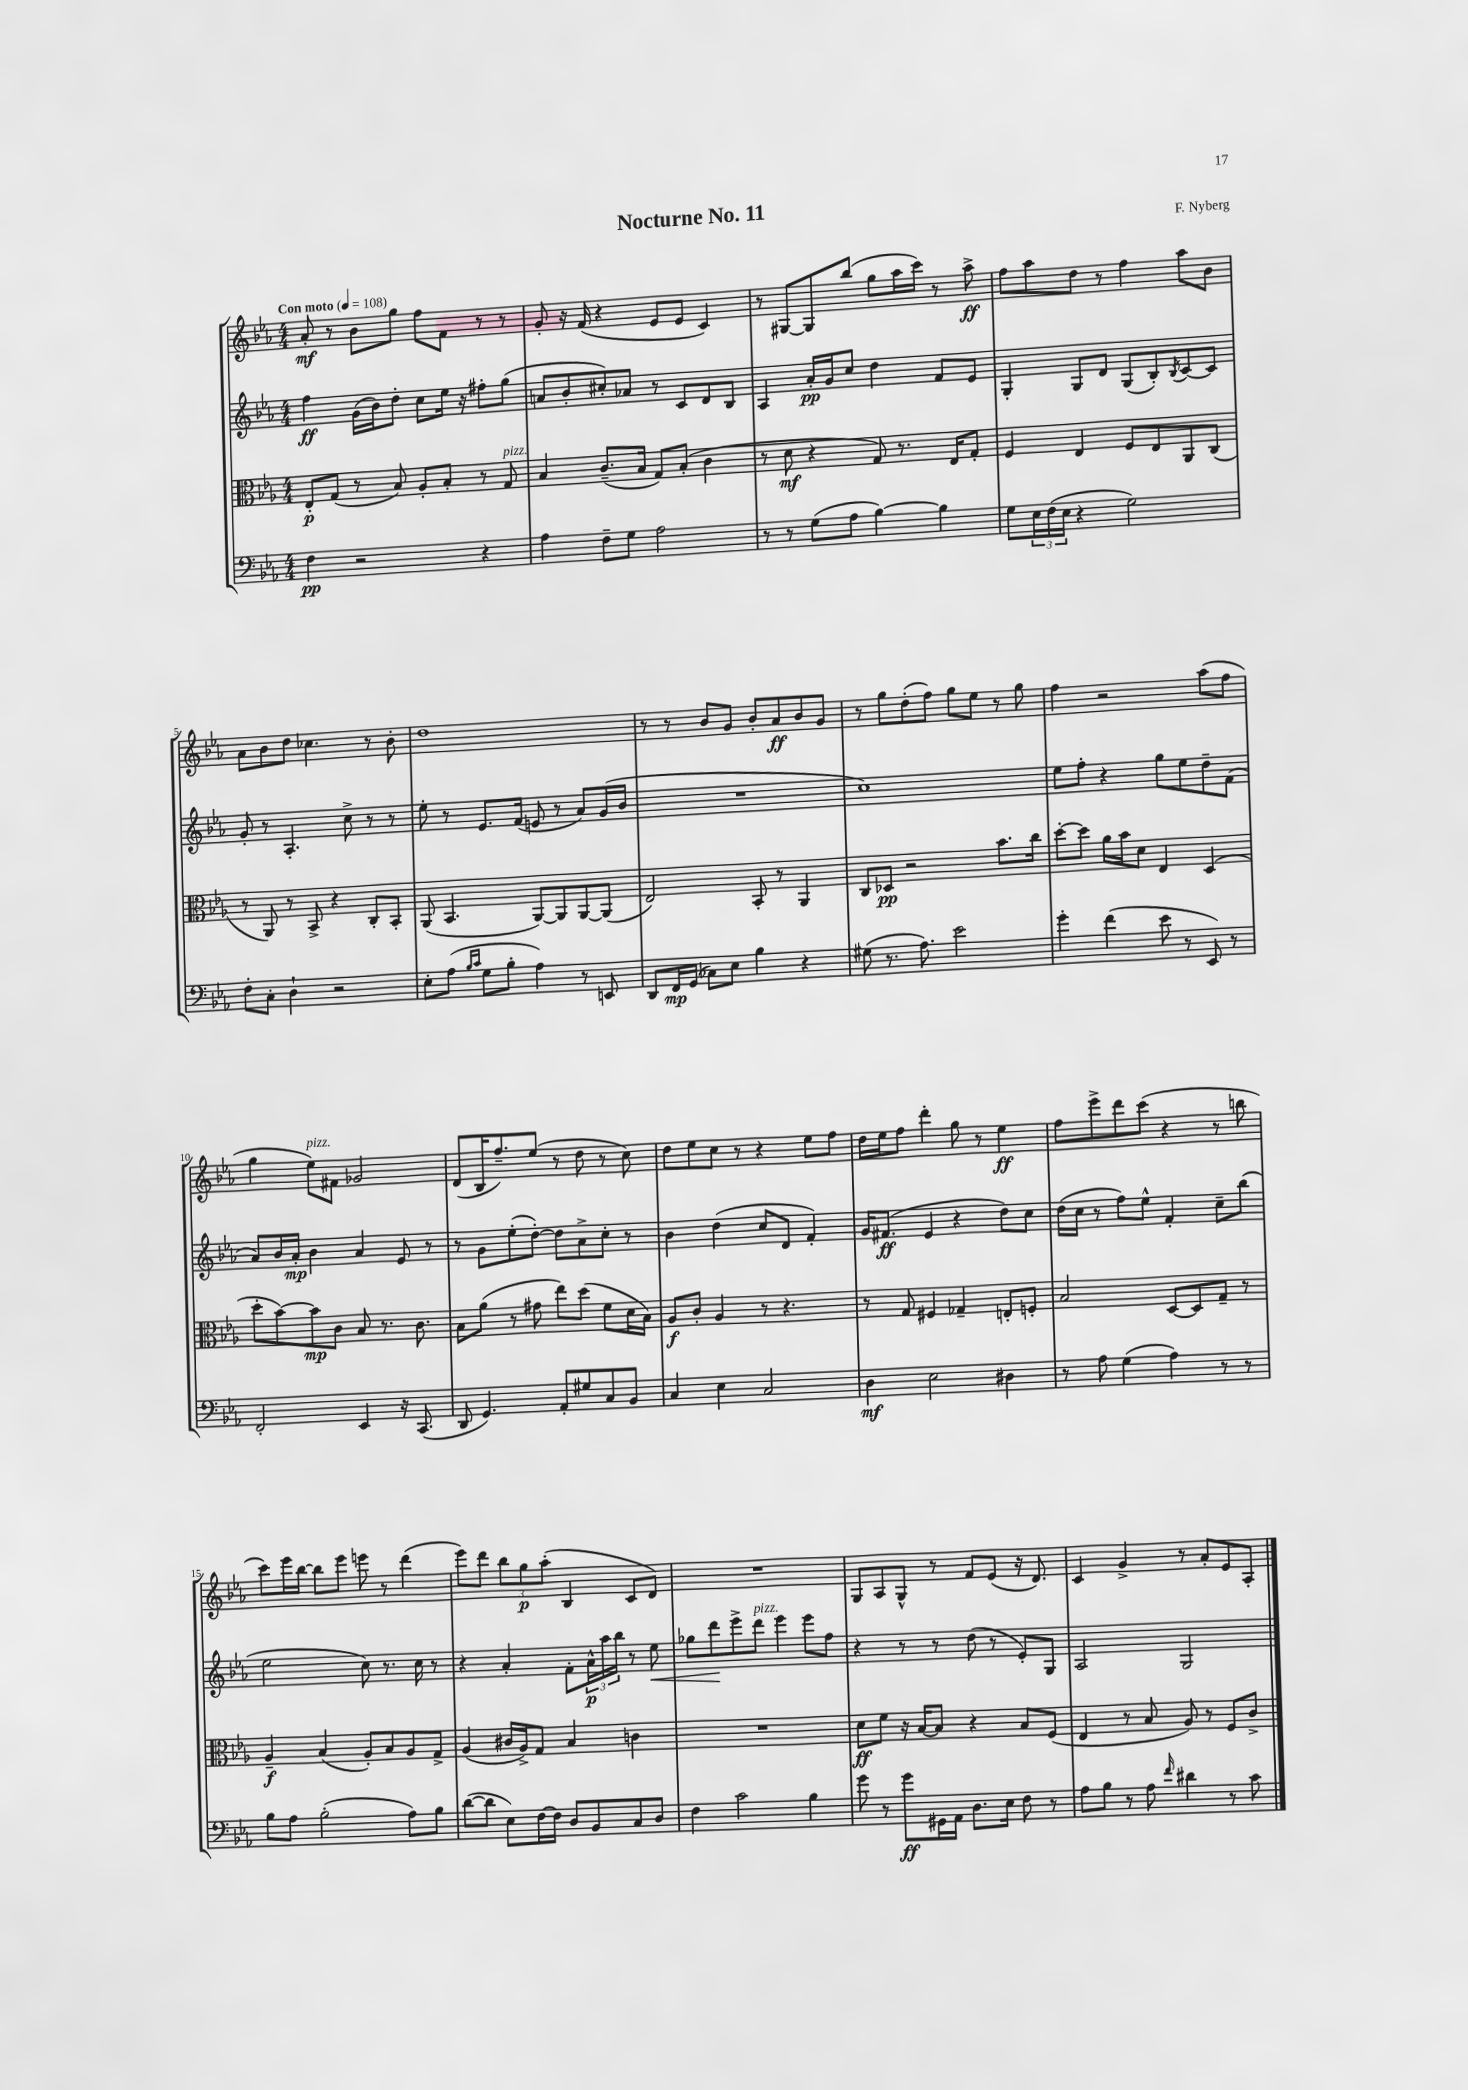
\header { title = "Nocturne No. 11" composer = "F. Nyberg" }
<<
\new StaffGroup <<
\new Staff = "s0" {
    \clef treble \key ees \major \numericTimeSignature \time 4/4 \tempo "Con moto" 4 = 108
    aes'8-.\mf r8 bes'8 g''8 f''8 f'8 r8 r8 |
    g'8-. r16 f'16( r4 ees'8 ees'8 c'4) |
    r8 gis8~ gis8 bes''8( g''8 aes''16 c'''16) r8 aes''8->\ff |
    f''8 aes''8 d''8 r8 f''4 aes''8 bes'8 |
    aes'8 bes'8 d''8 ces''4. r8 bes'8-. |
    d''1 |
    r8 r8 bes'8 g'8 bes'8-. aes'8\ff bes'8 g'8 |
    r8 g''8 d''8-.( f''8) g''8 ees''8 r8 g''8 |
    f''4 r2 aes''8( f''8 |
    g''4 ees''8^\markup { \italic "pizz." }) fis'8 ges'2 |
    d'8( bes16 f''8.--) ees''8( r8 d''8 r8 c''8) |
    d''8 ees''8 c''8 r8 r4 ees''8 f''8 |
    d''16 ees''16 f''8 d'''4-. g''8 r8 ees''4\ff |
    f''8 ees'''8-> d'''8 c'''8( r4 r8 b''8 |
    c'''8) ees'''16 bes''16~ bes''8 ees'''8 e'''8 r8 d'''4( |
    ees'''8) d'''8 \tuplet 3/2 { bes''8 g''8\p aes''8-.( } bes4 c'8 d'8) |
    R1 |
    g8 aes8 g8-^ r8 f'8 ees'8( r16 d'8.) |
    c'4 g'4-> r8 aes'8-. ees'8 aes8-. \bar "|." |
}
\new Staff = "s1" {
    \clef treble \key ees \major \numericTimeSignature \time 4/4
    f''4\ff g'16( bes'16) d''8-. c''8 ees''16 r16 fis''8-. g''8( |
    a'8 bes'8-. cis''8-.) aes'8 r8 c'8 d'8 bes8 |
    aes4 aes'16-.\pp g'16 c''8 d''4 f'8 ees'8 |
    g4-. g8 d'8 g8( bes8-.) \acciaccatura { bes8 } c'8~ c'8 |
    g'8-. r8 aes4.-. c''8-> r8 r8 |
    ees''8-. r8 ees'8. f'16( e'8 r8 aes'8) g'16( bes'16 |
    R1 |
    c''1) |
    ees''8 f''8-. r4 g''8 ees''8 d''8-- f'8( |
    aes'8) bes'16 aes'16-.\mp bes'4 aes'4 ees'8 r8 |
    r8 g'8 ees''8-.( d''8~-.) d''8 aes'8-> c''8-. r8 |
    bes'4 d''4( c''8 d'8 f'4-.) |
    g'16 fis'8.\ff( ees'4 r4 d''8) c''8 |
    d''16( c''16 r8 f''8) ees''8-^ f'4-. c''8-- bes''8( |
    ees''2 c''8) r8. c''16 r8 |
    r4 aes'4-. f'8-. \tuplet 3/2 { aes'16-^\p aes''16 bes''16 } r8 ees''8\< |
    ges''8 d'''8\! ees'''8-> d'''8^\markup { \italic "pizz." } ees'''4 ees'''8 f''8 |
    r4 r8 r8 d''8( r8 ees'8-.) g8 |
    aes2 g2 \bar "|." |
}
\new Staff = "s2" {
    \clef alto \key ees \major \numericTimeSignature \time 4/4
    ees8-.\p g8( r8 bes8) aes8-. bes8-. r8 g8^\markup { \italic "pizz." } |
    bes4 c'8.--( bes16 g8) bes8-.( c'4 |
    r8 d'8\mf r4 g8) r8. ees16 g8-. |
    f4 ees4 f8 ees8 aes,8 c8( |
    r8 aes,8) r8 bes,8-> r4 c8-. bes,8-. |
    aes,8( bes,4. aes,8~) aes,8 aes,8~ aes,8( |
    ees2) bes,8-. r8 aes,4 |
    c8 des8\pp r2 bes'8. c''16 |
    d''8~-. d''8 aes'16 bes'16 d'8 ees4 d4( |
    d''8-. bes'8~) bes'8\mp c'8 bes8 r8. c'8. |
    bes8 aes'8( r8 gis'8 ees''8) d''8( f'8 d'16 bes16) |
    aes8\f c'8-. aes4 r8 r4. |
    r8 g8 fis4 ges4-- e8-. f8-. |
    bes2 d8~ d8 g8-- r8 |
    aes4--\f bes4( aes8-.) bes8 aes8 g8-> |
    aes4( cis'16 aes16->) g8 bes4 c'4 |
    R1 |
    d'8\ff f'8 r16 bes16~ bes8 r4 bes8 f8( |
    ees4 r8 bes8 aes8) r8 f8 c'8-> \bar "|." |
}
\new Staff = "s3" {
    \clef bass \key ees \major \numericTimeSignature \time 4/4
    f4\pp r2 r4 |
    aes4 f8-- g8 aes2 |
    r8 r8 g8( aes8 bes4~) bes4 |
    g8 \tuplet 3/2 { ees16 f16( ees16 } r4 g2) |
    f8-. c8-. d4-! r2 |
    ees8-. aes8( \grace { bes16 c'16 } g8 bes8-. aes4) r8 e,8 |
    d,8 f,16\mp g,16( ces8) ees8 bes4 r4 |
    gis8( r8. aes8.) ees'2 |
    g'4-. f'4( ees'8 r8 ees,8) r8 |
    f,2-. ees,4 r16 c,8.( |
    d,8 g,4.) aes,8-. gis8 c8 bes,8 |
    c4 ees4 c2 |
    d4\mf ees2 dis4 |
    r8 aes8 g4( aes4) r8 r8 |
    bes8 aes8 bes2-.( aes8) bes8 |
    d'8~( d'8 ees8) f16~ f16 d8 bes,8 c8 d8 |
    f4 c'2 bes4 |
    g'8 r8 g'8\ff gis,16 aes,16 d8. ees16 f8 r8 |
    aes8 bes8 r8 aes8 \grace { f'16 } dis'4 r8 c'8 \bar "|." |
}
>>
>>
